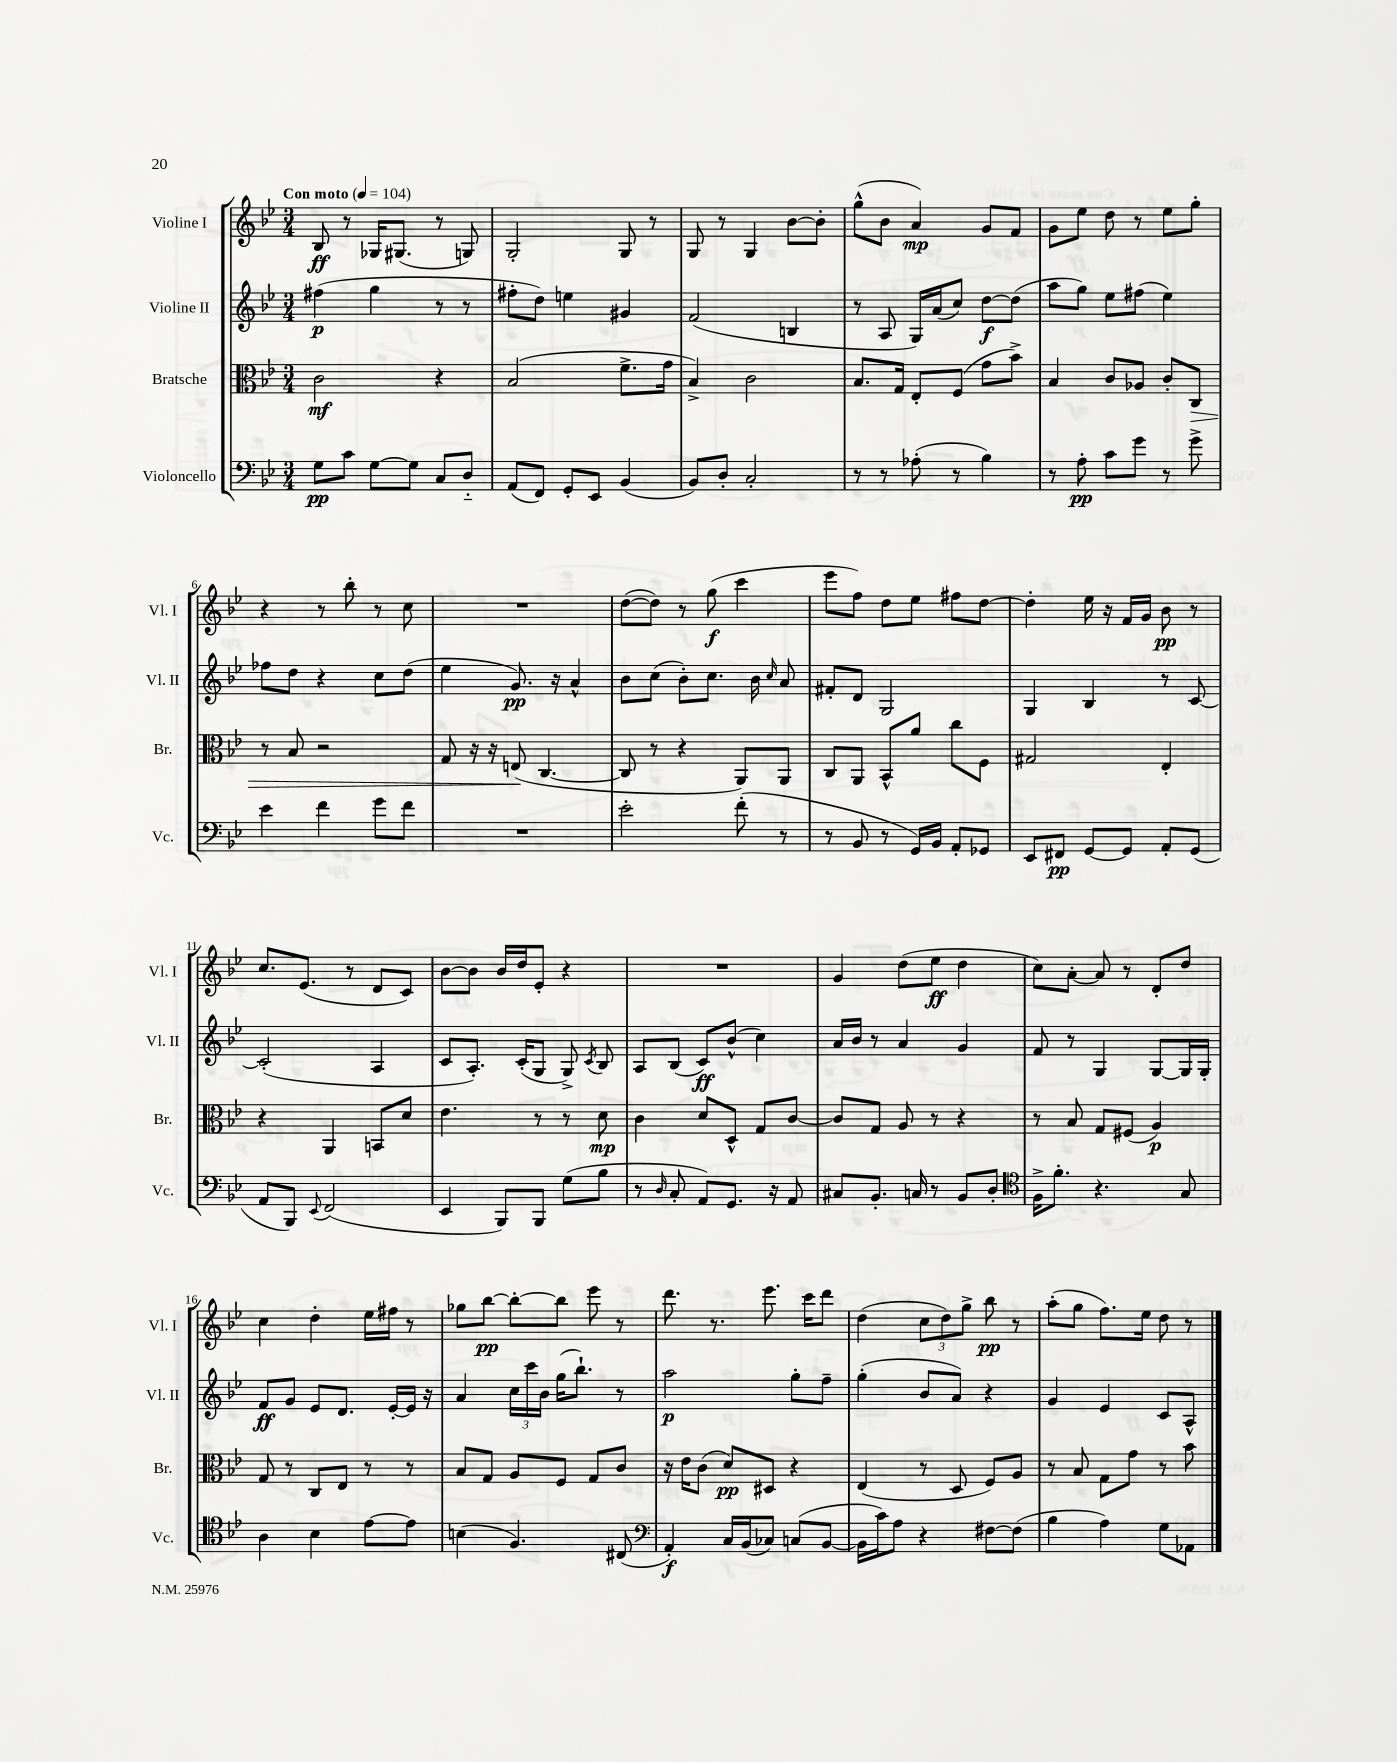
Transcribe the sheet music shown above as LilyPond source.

<<
\new StaffGroup <<
\new Staff = "s0" \with { instrumentName = "Violine I" shortInstrumentName = "Vl. I" } {
    \clef treble \key bes \major \numericTimeSignature \time 3/4 \tempo "Con moto" 4 = 104
    \autoBeamOff bes8\ff r8 ges16[ gis8.]( r8 g8) |
    g2-. g8 r8 |
    g8 r8 g4 bes'8[~ bes'8]-. |
    g''8[-^( bes'8] a'4\mp) g'8[ f'8] |
    g'8[ ees''8] d''8 r8 ees''8[ g''8]-. |
    r4 r8 bes''8-. r8 c''8 |
    R2. |
    d''8[~( d''8]) r8 g''8\f( c'''4 |
    ees'''8[ f''8]) d''8[ ees''8] fis''8[ d''8]~ |
    d''4-. ees''16 r16 f'16[ g'16] bes'8\pp r8 |
    c''8.[ ees'8.]( r8 d'8[ c'8]) |
    bes'8[~ bes'8] bes'16[ d''16 ees'8]-. r4 |
    R2. |
    g'4 d''8[( ees''8]\ff d''4 |
    c''8[) a'8]~-. a'8 r8 d'8[-. d''8] |
    c''4 d''4-. ees''16[ fis''16] r8 |
    ges''8[ bes''8]~\pp bes''8[~-. bes''8] ees'''8 r8 |
    d'''8. r8. ees'''8. c'''16[ d'''8] |
    d''4( \tuplet 3/2 { c''8[ d''8) g''8]-> } bes''8\pp r8 |
    a''8[-.( g''8] f''8.[) ees''16] d''8 r8 \bar "|." |
}
\new Staff = "s1" \with { instrumentName = "Violine II" shortInstrumentName = "Vl. II" } {
    \clef treble \key bes \major \numericTimeSignature \time 3/4
    \autoBeamOff fis''4\p( g''4 r8 r8 |
    fis''8[-. d''8]) e''4 gis'4 |
    f'2( b4 |
    r8 a8 g16[) a'16( c''8]) d''8[~\f d''8]( |
    a''8[ g''8]) ees''8[ fis''8]( ees''4) |
    fes''8[ d''8] r4 c''8[ d''8]( |
    ees''4 g'8.\pp) r16 a'4-^ |
    bes'8[ c''8]( bes'8[-.) c''8.] bes'16 \grace { c''16 } a'8 |
    fis'8[-. d'8] g2 |
    g4 bes4 r8 c'8~ |
    c'2-.( a4 |
    c'8[ a8.]-.) c'16[-.( g8] g8->) \acciaccatura { c'8 } bes8 |
    a8[ bes8]( c'8[\ff) bes'8]-^( c''4) |
    a'16[ bes'16] r8 a'4 g'4 |
    f'8 r8 g4 g8[~ g16 g16]-. |
    f'8[\ff g'8] ees'8[ d'8.] ees'16[~-. ees'16] r16 |
    a'4 \tuplet 3/2 { c''16[ c'''16 bes'16] } g''16[( bes''8.]-!) r8 |
    a''2\p g''8[-. f''8]-- |
    g''4-.( bes'8[ a'8]) r4 |
    g'4 ees'4 c'8[ a8]-^ \bar "|." |
}
\new Staff = "s2" \with { instrumentName = "Bratsche" shortInstrumentName = "Br." } {
    \clef alto \key bes \major \numericTimeSignature \time 3/4
    \autoBeamOff c'2\mf r4 |
    bes2( f'8.[-> g'16] |
    bes4->) c'2 |
    bes8.[ g16] ees8[-. f8]( g'8[ bes'8]->) |
    bes4 c'8[ aes8] c'8[-. c8]\> |
    r8 bes8 r2 |
    g8 r16 r16 e8\!( c4.~ |
    c8 r8 r4 a,8[) a,8] |
    c8[ a,8] bes,8[-^ a'8] c''8[ f8] |
    gis2 ees4-. |
    r4 a,4 b,8[ d'8] |
    ees'4. r8 r8 d'8\mp |
    c'4 d'8[ d8]-^ g8[ c'8]~ |
    c'8[ g8] a8 r8 r4 |
    r8 bes8 g8[ fis8]( a4\p) |
    g8 r8 c8[ ees8] r8 r8 |
    bes8[ g8] a8[ f8] g8[ c'8] |
    r16 ees'16[ c'8]( d'8[\pp) dis8] r4 |
    ees4( r8 d8 f8[) a8] |
    r8 bes8 g8[ g'8] r8 bes'8 \bar "|." |
}
\new Staff = "s3" \with { instrumentName = "Violoncello" shortInstrumentName = "Vc." } {
    \clef bass \key bes \major \numericTimeSignature \time 3/4
    \autoBeamOff g8[\pp c'8] g8[~ g8] c8[ d8]-_ |
    a,8[( f,8]) g,8[-. ees,8] bes,4( |
    bes,8[) d8]-. c2-. |
    r8 r8 aes8-.( r8 bes4) |
    r8 a8-.\pp c'8[ g'8] r8 g'8-> |
    ees'4 f'4 g'8[ f'8] |
    R2. |
    ees'2-. f'8-.( r8 |
    r8 bes,8 r8 g,16[) bes,16] a,8[-. ges,8] |
    ees,8[ fis,8]\pp g,8[~ g,8] a,8[-. g,8]( |
    a,8[ bes,,8]) \appoggiatura { ees,8 } f,2( |
    ees,4 bes,,8[) bes,,8] g8[( bes8] |
    r8 \grace { d16 } c8-. a,8[) g,8.] r16 a,8 |
    cis8[ bes,8.]-. c16 r8 bes,8[ d8]-. |
    \clef tenor f16[-> f'8.]-. r4. g8 |
    a4 bes4 ees'8[~ ees'8] |
    b4( f4.) cis8( |
    \clef bass a,4-.\f) c16[ bes,16( ces8]) c8[( bes,8]~ |
    bes,16[ c'16) a8] r4 fis8[~ fis8]( |
    bes4 a4) g8[ aes,8] \bar "|." |
}
>>
>>
